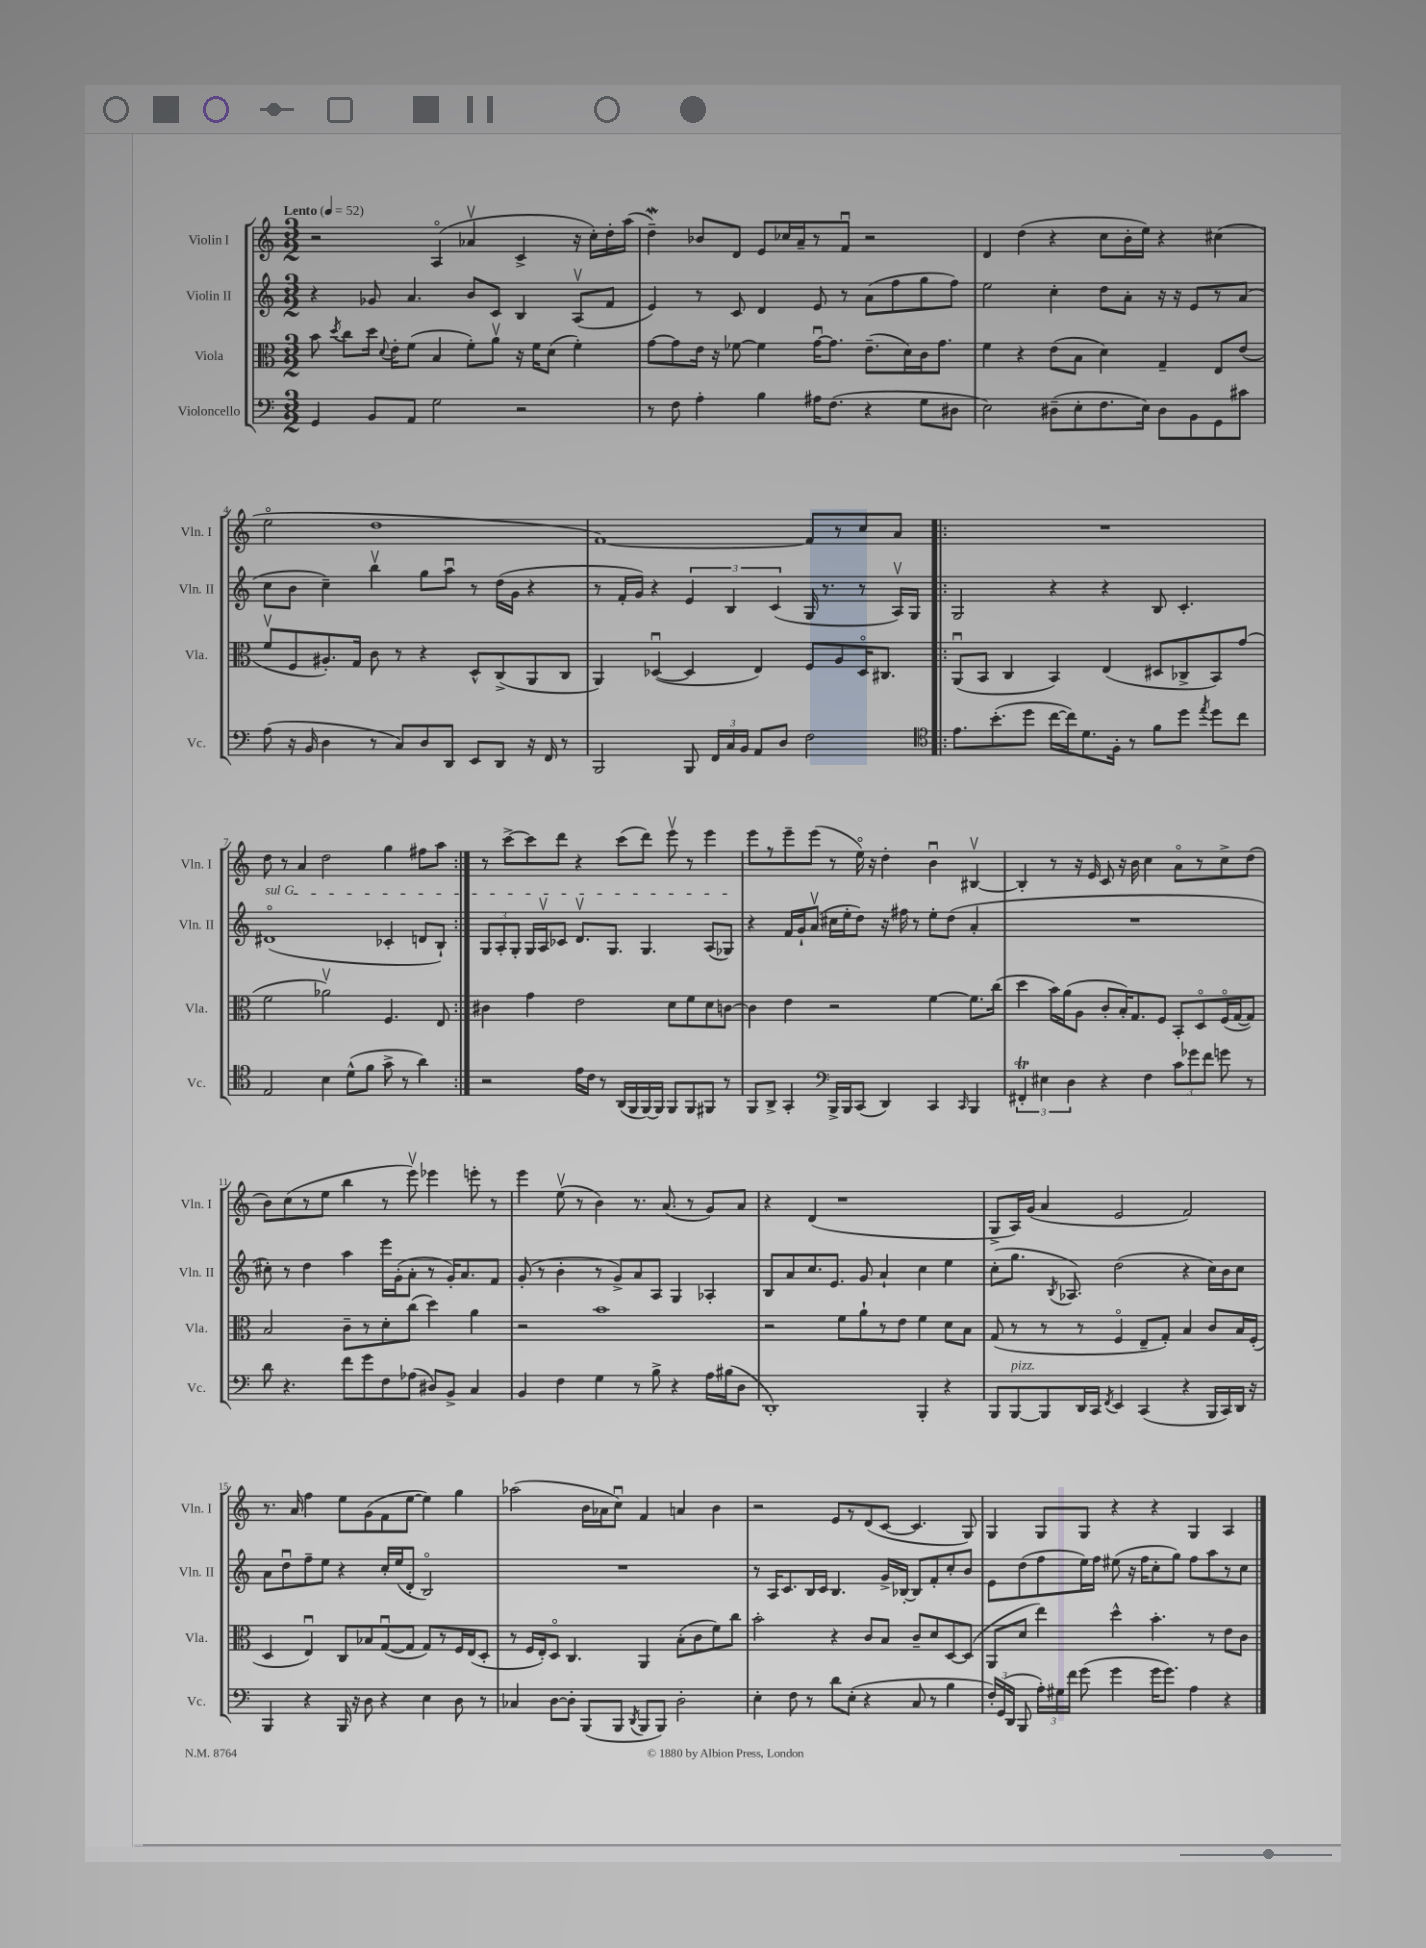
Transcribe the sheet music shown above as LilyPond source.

<<
\new StaffGroup <<
\new Staff = "s0" \with { instrumentName = "Violin I" shortInstrumentName = "Vln. I" } {
    \clef treble \key c \major \numericTimeSignature \time 3/2 \tempo "Lento" 4 = 52
    \autoBeamOff r2 a4\flageolet( aes'4\upbow c'4-> r16 c''16[-.) d''16-. a''16]( |
    d''4--\mordent) bes'8[ d'8] e'8[ ces''16 a'16-- r8 f'8]\downbow r2 |
    d'4 d''4( r4 c''8[ b'16-. e''16]) r4 cis''4( |
    e''2\flageolet d''1 |
    f'1~) f'8[ r8 c''8 a'8] |
    \repeat volta 2 { R1. |
    d''8 r8 a'4 d''2 g''4 fis''8[ a''8] | }
    r8 c'''8[~-> c'''8 d'''8] r4 c'''8[( d'''8]) e'''8\upbow r8 e'''4 |
    e'''8[ r8 e'''8-- e'''8]( r8 e''16\flageolet) r16 d''4-. b'4\downbow bis4~\upbow |
    bis4-. r8 r16 e'16 c'8 r16 b'16 c''4 a'8[\flageolet r8 c''8-> d''8]( |
    b'8[) c''8( r8 e''8] b''4 r8 e'''8\upbow) ees'''4 e'''8-. r8 |
    e'''4 e''8\upbow( r8 b'4) r8. a'8.( r8 g'8[) a'8] |
    r4 d'4( r1 |
    g8[-> a16) g'16]( a'4 e'2 f'2) |
    r8. a'16 f''4 e''8[ g'8( f'8 e''8]~ e''4) g''4 |
    aes''2( b'16[ aes'16 c''8]\downbow) f'4 a'4 b'4 |
    r2 e'8[ r8 d'8( c'8]~ c'4. g8) |
    g4 g8[ g8] r4 r4 g4 a4 \bar "|." |
}
\new Staff = "s1" \with { instrumentName = "Violin II" shortInstrumentName = "Vln. II" } {
    \clef treble \key c \major \numericTimeSignature \time 3/2
    \autoBeamOff r4 ges'8 a'4. b'8[ c'8] b4 a8[\upbow( f'8] |
    e'4) r8 c'8 d'4 e'8 r8 a'8[( f''8 g''8 f''8]) |
    e''2 c''4-. d''8[ a'8]-. r16 r16 e'8[ r8 a'8]( |
    c''8[ b'8] c''4--) b''4\upbow g''8[ a''8]\downbow r8 d''16[( g'16] r4 |
    r8 f'16[-. g'16]) r4 \tuplet 3/2 { e'4 b4 c'4( } g16 r8. r8 a16[\upbow) g16] |
    \repeat volta 2 { g2 r4 r4 b8 c'4.-. |
    \once \override TextSpanner.bound-details.left.text = \markup { \italic "sul G" } dis'1\flageolet\startTextSpan( ces'4-. d'8[ b8]-!) | }
    \tuplet 3/2 { g8[ a8-. g8]-. } g16[ a16\upbow ces'8] d'8.[\upbow g8.] g4. a8[( ges8]\stopTextSpan) |
    r4 f'16[ g'16-! a'8]\upbow( cis''16[ e''16-. d''8]) r16 fis''16 r8 e''8[-. d''8]( a'4-. |
    R1. |
    cis''8-.) r8 d''4 a''4 e'''16[ g'16-.( a'8]-. r8 g'16[-.) a'8. f'8] |
    g'8-.( r8 b'4-. r8 g'8[->) a'8 a8] g4 aes4-. |
    b8[ a'8 c''8. e'8.] g'8 a'4-! c''4 e''4 |
    c''8[-.( g''8.] \acciaccatura { b8 } aes8.) d''2( r4 c''16[) b'16 c''8] |
    a'8[ d''8\downbow f''8-- e''8] r4 c''16[-. e''16( d'8]-. b2\flageolet) |
    R1. |
    r8 a16[ c'8. b16 c'16] b4. g'16[-> bes16]~-. bes8[ f'8-. c''8-. b'8] |
    e'8[ d''8( f''8 e''16) f''16] eis''8( r16 f''16[ c''8-. g''8]) f''8[ a''8 r8 c''8] \bar "|." |
}
\new Staff = "s2" \with { instrumentName = "Viola" shortInstrumentName = "Vla." } {
    \clef alto \key c \major \numericTimeSignature \time 3/2
    \autoBeamOff b'8 \acciaccatura { d''8 } c''8[ d''16] \appoggiatura { d'8 } e'16[-. f'8]( b4 f'8[-.) a'8]\upbow r16 f'16[ d'8]( f'4-.) |
    g'8[~ g'8 e'16] r16 fes'8~ fes'4 g'16[~\downbow g'8.] e'8.[--( d'16) c'16 g'8.] |
    f'4 r4 e'8[( b8] d'4) g4-- e8[ e'8]( |
    f'8[\upbow f8 ais8.-.) g16] c'8 r8 r4 d8[-^ c8->( a,8 c8] |
    a,4) des4~\downbow( des4 e4) f8[ a8 des16\flageolet cis8.] |
    \repeat volta 2 { a,8[\downbow( b,8] c4 b,4) e4( dis8[ ces8-> b,8) g'8]( |
    f'2 aes'2\upbow) f4. e8 | }
    cis'4 g'4 e'2 d'8[ f'8 d'8 c'8]~ |
    c'4 e'4 r2 f'4~ f'8.[ c''16]( |
    d''4 b'16[) a'16( a8] c'8[-. b16-.) g8. f8] b,8[-. d8\flageolet f16\flageolet( g16~ g8]) |
    b2 c'8[-- r8 d'8-. c''8]( d''4) a'4 |
    r2 b'1 |
    r2 f'8[ a'8-! r8 e'8] f'4 d'8[ b8] |
    g8( r8 r8 r8 f4\flageolet e8[-- g8]-.) b4 c'8[ b16 f16]-.( |
    d4 e4\downbow) c8[ bes8 g8~\downbow( g8] g8[) r8 f16 e16( d8]-. |
    r8 f16[ e16-.) d8]\flageolet c4. a,4 b8[-.( c'8 f'8) c''8] |
    b'2-. r4 c'8[ b8] c'8[-- d'8 d8~ d8]( |
    a,8[ d'8] e''4) d''4-^ b'4.-. r8 e'8[ c'8] \bar "|." |
}
\new Staff = "s3" \with { instrumentName = "Violoncello" shortInstrumentName = "Vc." } {
    \clef bass \key c \major \numericTimeSignature \time 3/2
    \autoBeamOff g,4 b,8[ a,8] g2 r2 |
    r8 f8 a4-. b4 ais16[ f8.]( r4 g8[ dis8] |
    e2) dis8[--( e8-. f8. e16]) dis8[ b,8 g,8 cis'8] |
    a8( r16 b,16 d4 r8 c8[) d8 d,8] e,8[ d,8] r16 f,16 r8 |
    b,,2 b,,8 \tuplet 3/2 { f,16[ c16 b,16] } a,8[ d8] f2 |
    \repeat volta 2 { \clef tenor e'8.[ b'8.-.( d''8] c''16[~ c''16) d'8. f16]-. r8 f'8[ d''8] \acciaccatura { e''8 } d''8[ c''8] |
    e2 b4 d'8[-^( f'8] g'8-> r8 a'4) | }
    r2 e'16[ c'16] r8 a,16[( f,16 f,16~) f,16] f,8[ f,8 fis,8] r8 |
    f,8[ a,8]-> g,4-. \clef bass b,,16[-> b,,16 c,8]( d,4) c,4 \grace { c,16 } b,,4 |
    \tuplet 3/2 { fis,4-.\trill eis4 d4 } r4 f4 \tuplet 3/2 { c'8[ ges'8 f'8] } g'8 r8 |
    d'8 r4. f'8[ g'8 f8 aes8]( dis8[) b,8]-> c4 |
    b,4 f4 g4 r8 b8-> r4 a16[ bis16( d8] |
    d,1-.) b,,4-. r4 |
    b,,8[ b,,8~^\markup { \italic "pizz." } b,,8 d,16 c,16] \acciaccatura { f,8 } e,4 c,4( r4 b,,16[ c,16) d,16] r16 |
    b,,4 r4 b,,16 r16 d8 r4 e4 d8 r8 |
    ces4 d8[~ d8]-. b,,8[( b,,8] \acciaccatura { d,8 } b,,8[ b,,8]) d2-. |
    e4-. f8 r8 d'8[ e8]-.( r4 c8 r8 b4 |
    \tuplet 3/2 { f16[-.) g,16( d,16] } b,,8 \tuplet 3/2 { a16[-.) gis16 f'16] } g'8( g'4 g'16[ g'8.]) a4 r4 \bar "|." |
}
>>
>>
